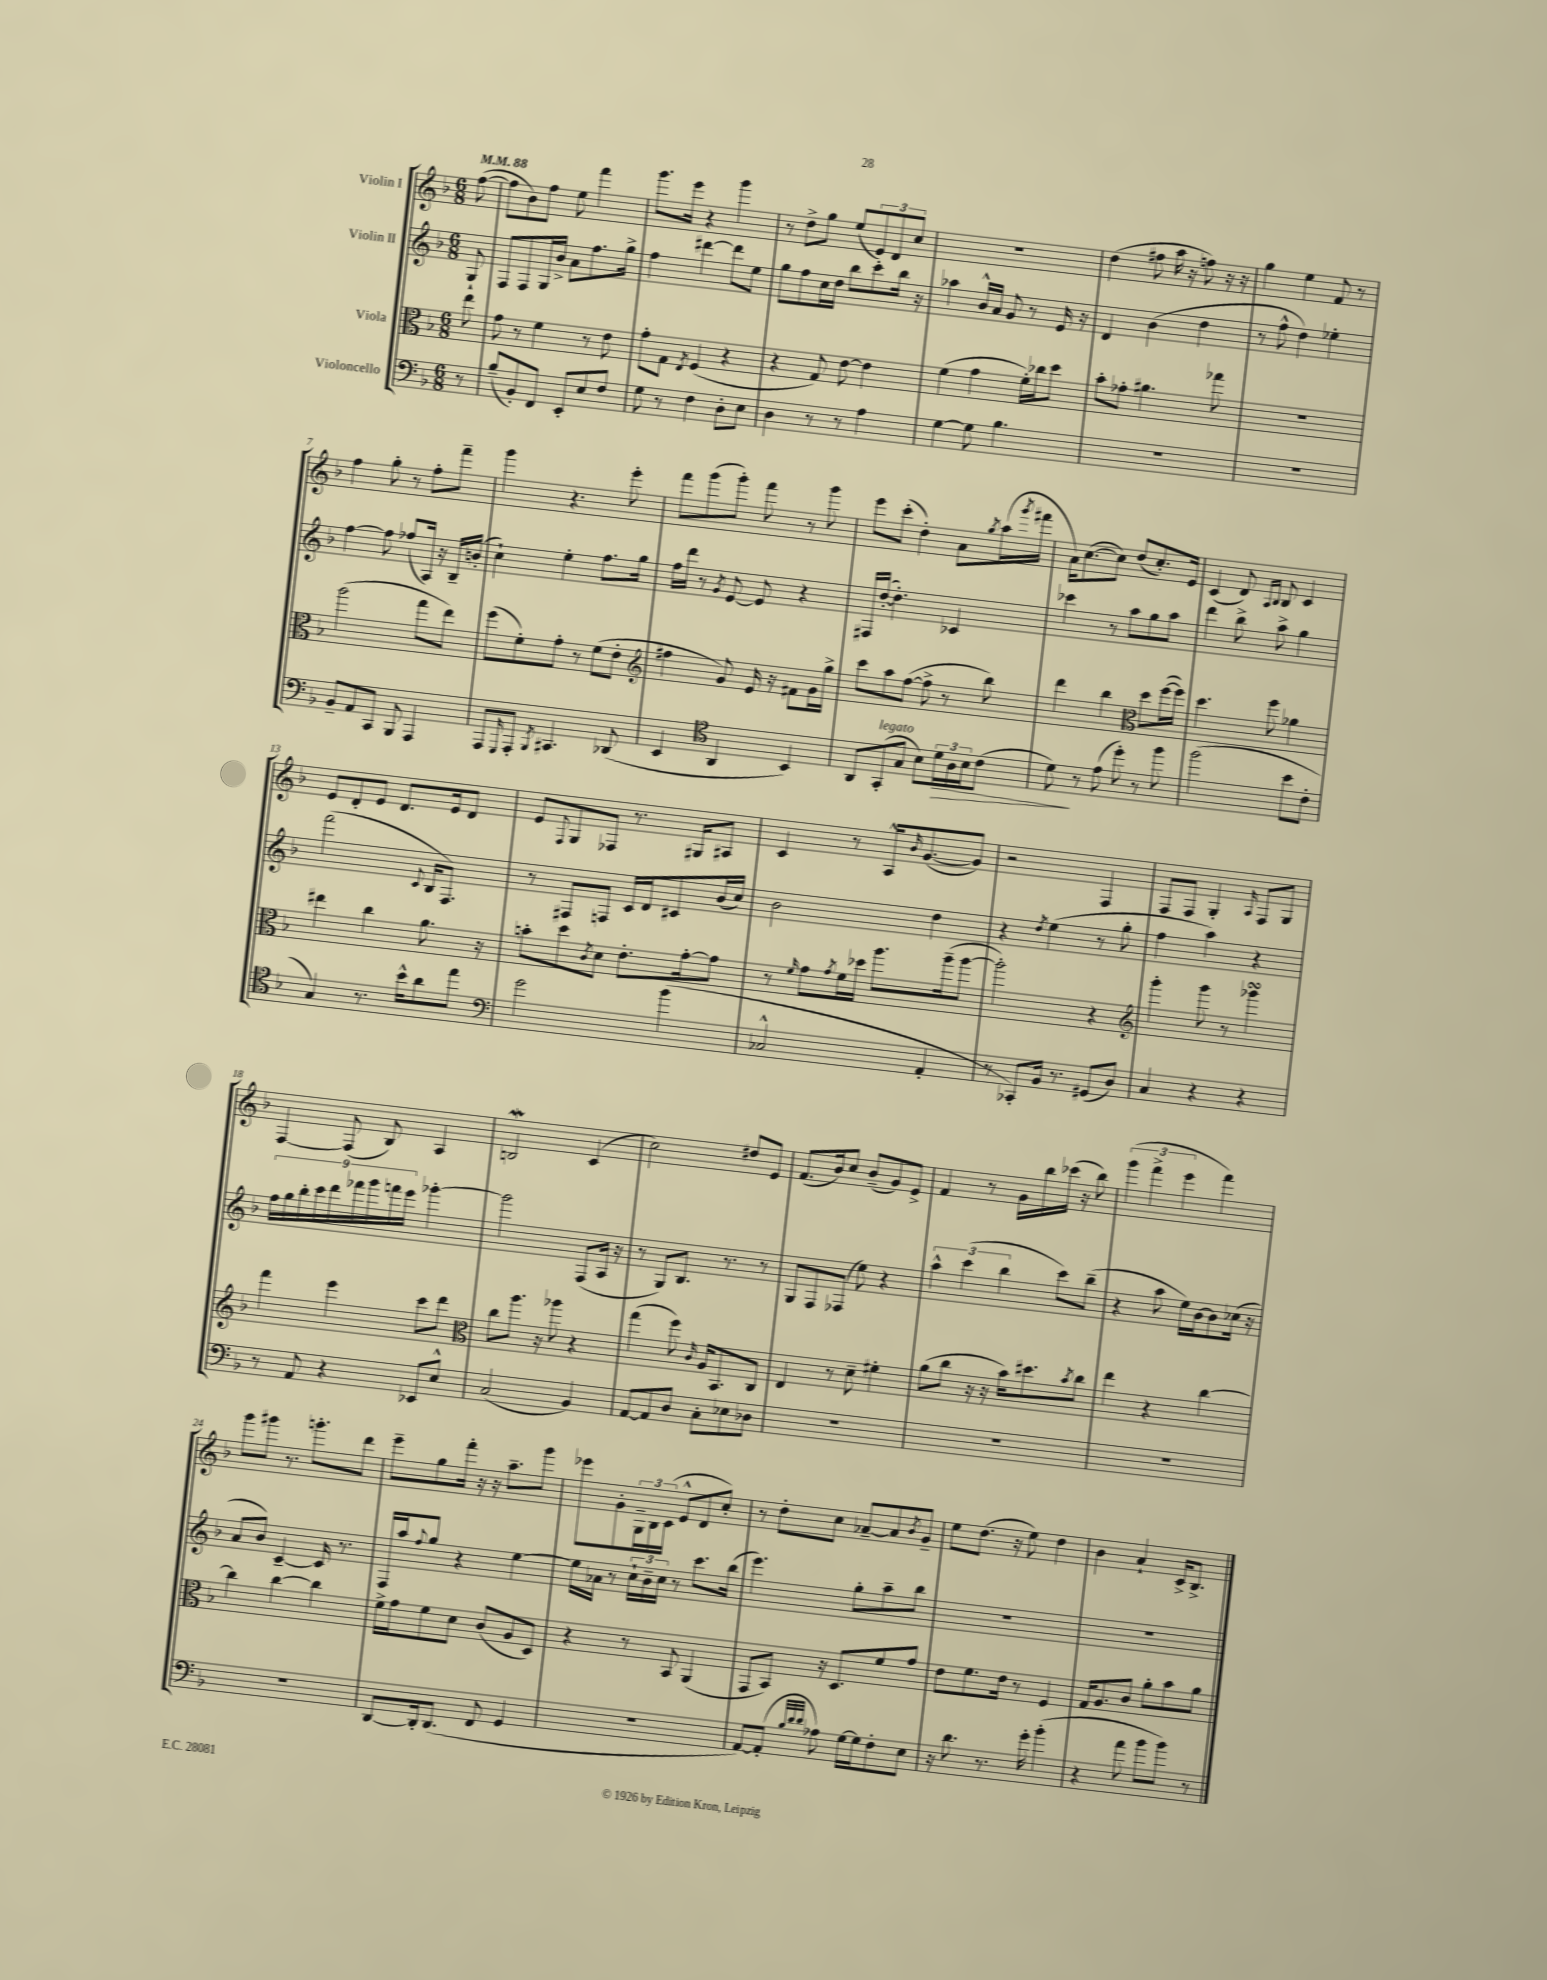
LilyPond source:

<<
\new StaffGroup <<
\new Staff = "s0" \with { instrumentName = "Violin I" } {
    \clef treble \key f \major \numericTimeSignature \time 6/8 \partial 8 \tempo 4 = 88
    f''8~( |
    f''8 bes'8) f''8 e''8 f'''4 |
    g'''8. e'''16 r4 g'''4 |
    r8 d''8-> g''8 e''8( \tuplet 3/2 { e'8) d'8 c''8 } |
    R2. |
    d''4( fis''8 a''16 r16 f''8) r16 r16 |
    g''4 e''4 f'8 r8 |
    f''4 g''8-. r8 f''8-. f'''8-- |
    g'''4 r4. e'''8-. |
    f'''8 g'''8( g'''8-.) f'''8 r8 g'''8 |
    e'''8 c'''8-.( d''4-.) a'8 \acciaccatura { g''8 } a''16( \acciaccatura { g'''8 } fis'''16 |
    a'16) c''8.~( c''8) d''8( c''8.-.) e'16 |
    c'4( d'8) \grace { a16 bes16 } bes8 c'4 |
    e'8 d'8-. e'8 d'8. e'16 d'8 |
    e'8 \appoggiatura { f8 } g8 fes8 r8. gis16 ais8 |
    c'4 r8 a16-^ \grace { bes'16 } g'8.~( g'8) |
    r2 f4 |
    f8 f8 g4-. \grace { a16 } f8 g8 |
    f4~ f8( bes8) a4 |
    b2\mordent c'4( |
    c''2) dis''8 e'8 |
    f'8.( bes'16) c''8 bes'8--( g'8) e'8-> |
    f'4 r8 g'16 bes''16 ces'''16( r16 bes''8) |
    \tuplet 3/2 { g'''4( f'''4-> e'''4 } f'''4) |
    g'''8 gis'''8 r8. g'''8.-. d'''8 |
    e'''8-- g''8 f'''16-. r16 r16 a''8.-- g'''8 |
    ees'''8 g'8-. \tuplet 3/2 { g16-- bes16 c'16( } e'8-^ d'8 c''8-.) |
    r8 d''8-. c''8 aes'8~-- aes'8 \acciaccatura { bes'8 } g'8-- |
    e''8 d''8.( r16 e''8) d''4 |
    bes'4 a'4-! c'16-> bes8.-> \bar "|." |
}
\new Staff = "s1" \with { instrumentName = "Violin II" } {
    \clef treble \key f \major \numericTimeSignature \time 6/8 \partial 8
    g8-! |
    f8 f8 g16 bes'16-> a'8 f''8. g''16-> |
    f''4 dis'''4~ dis'''8 e''8 |
    g''8 f''8 c''16 d''16 bes''8 c'''8-. bes''16 r16 |
    aes''4 bes'16-^ a'16 g'8 r8 e'16 r16 |
    d'4 bes'4( d''4 |
    r8 f''8-^ d''4) ees''4-. |
    f''4~ f''8 fes''8( a16) r16 bes16-- b'16-.( |
    c''4-!) e''4-. f''8. g''16 |
    f''16 d'''16 r8 \acciaccatura { g'8 } e'8~ e'8 r4 |
    fis16 d''16~-.( d''4.-.) ces'4 |
    ces'''4 r8 a''8 g''8 a''8 |
    d'''4 bes''8-> a''8-> g''4 |
    f'''2( \appoggiatura { c'8 } bes16 f8.) |
    r8 fis8 f8 c'16 d'16 cis'8 bes'16( c''16) |
    bes'2 d''4 |
    r4 \acciaccatura { d''8 } e''4( r8 g''8-. |
    f''4 a''4) r4 |
    \tuplet 9/8 { f''16 g''16 bes''16-. c'''16 d'''16 fes'''16 g'''16 f'''16 e'''16 } ges'''4~-. |
    ges'''2 f8( a16 r16 |
    r8 g8) bes8. r8. r8 |
    g8 f8 fes8( e''8) r4 |
    \tuplet 3/2 { a''4-^ c'''4( bes''4 } c'''8) bes''8--( |
    r4 a''8 e''16) bes'16~ bes'8 ces''16( r16 |
    a'8 bes'8) c'4~-- c'16 r8. |
    f16 a''16 \appoggiatura { f''8 } g''8 r4 e''4~ |
    e''16 aes'16 r8 \tuplet 3/2 { c''16-! bes'16-- c''16 } r8 c'''8. bes''16( |
    e'''4.) g''8-. a''8-- bes''8 |
    R2. |
    R2. \bar "|." |
}
\new Staff = "s2" \with { instrumentName = "Viola" } {
    \clef alto \key f \major \numericTimeSignature \time 6/8 \partial 8
    e''8 |
    g'8 r8 f'4 r8 e'8 |
    g'8-. g8 \acciaccatura { e8 } f4( r4 |
    r4 g8) e'8~ e'4 |
    f'4( g'4 f'16-.) ces''16 d''8 |
    bes'8-. ges'8-. ais'4. ges''8 |
    R2. |
    a''2( g''8 e''8) |
    f''8( f'8-.) g'8-. r8 f'8( e'8-. |
    \clef treble fis''4 g'8) e'16 r16 fis'8 g'16 g''16-> |
    c'''8 a''8 f''8~( f''8-> r8 bes''8) |
    d'''4 bes''4 \clef alto d''8 f''16~( f''16) |
    d''4. f''8 aes'4 |
    eis''4 c''4 a'8. r16 |
    b'8-. d''8 \acciaccatura { c'8 } d'8 e'8.-. g'16~-. g'8 |
    r8 \grace { f'16 } g'8 \acciaccatura { g'8 } f'16 des''16 a''8. a''16--( a''8~ |
    a''2-.) r4 |
    \clef treble g'''4-. g'''8 r8 ges'''4\turn |
    f'''4 e'''4 c'''8 d'''8 |
    \clef alto c''8 a''8. r16 aes''8 r4 |
    g''4( f''8) \grace { c'16 } a16 bes,8. c8 |
    e4 r8 d'8-- fis'4-. |
    a'8( c''8 r16 r16 bes'16) dis''8. \acciaccatura { bes'8 } c''8 |
    e''4 r4 c''4~ |
    c''4 c''4~ c''4 |
    f'16-> g'16 f'8 d'8 c'8( a8 d8) |
    r4 r8 bes,8 a,4( |
    g,8 bes,8) r16 d8. f'8 g'8 |
    e'8 f'8. e'16 r8 f4 |
    g16 a8. c'8 a'8-. bes'8 a'8 \bar "|." |
}
\new Staff = "s3" \with { instrumentName = "Violoncello" } {
    \clef bass \key f \major \numericTimeSignature \time 6/8 \partial 8
    r8 |
    bes8--( bes,8-.) f,8 e,8-. e8 f8 |
    g8 r8 f4 d8-. e8 |
    d4 r8 r8 a4 |
    g4~ g8 bes4. |
    R2. |
    R2. |
    bes,8-- a,8 c,8 bes,,8 a,,4 |
    a,,8 \grace { g,,16 } a,,8-. \acciaccatura { bes,,8 } cis,4. des,8( |
    e,4 \clef tenor a,4 bes,4) |
    a,8 g,8-.^\markup { \italic "legato" }( g8 bes8) \tuplet 3/2 { d'16\> a16 bes16 } c'8( |
    d'8\!) r8 e'8( d''8-.) r8 f''8 |
    f''2( bes'8 c'8-. |
    g4) r8. bes'16-^ a'8 e''8 |
    \clef bass g'2 bes'4( |
    ces2-^ a,4-. |
    r8 ces,8-.) bes,16 r8. gis,8( d8) |
    c4 r4 r4 |
    r8 a,8 r4 ees,8 e8-^ |
    c2( bes,4) |
    a,8~ a,8 d8 c8-. ees8 des8 |
    R2. |
    R2. |
    R2. |
    R2. |
    d,8~ d,16-. d,8.( f,8 g,4 |
    r2. |
    a,8~) a,8-.( \grace { bes32 d'32 d'32 } aes8) g16~ g16 f8-. e8 |
    r16 d'8. r8. g'16-. bes'4-.( |
    r4 a'8 bes'8 bes'8) r8 \bar "|." |
}
>>
>>
